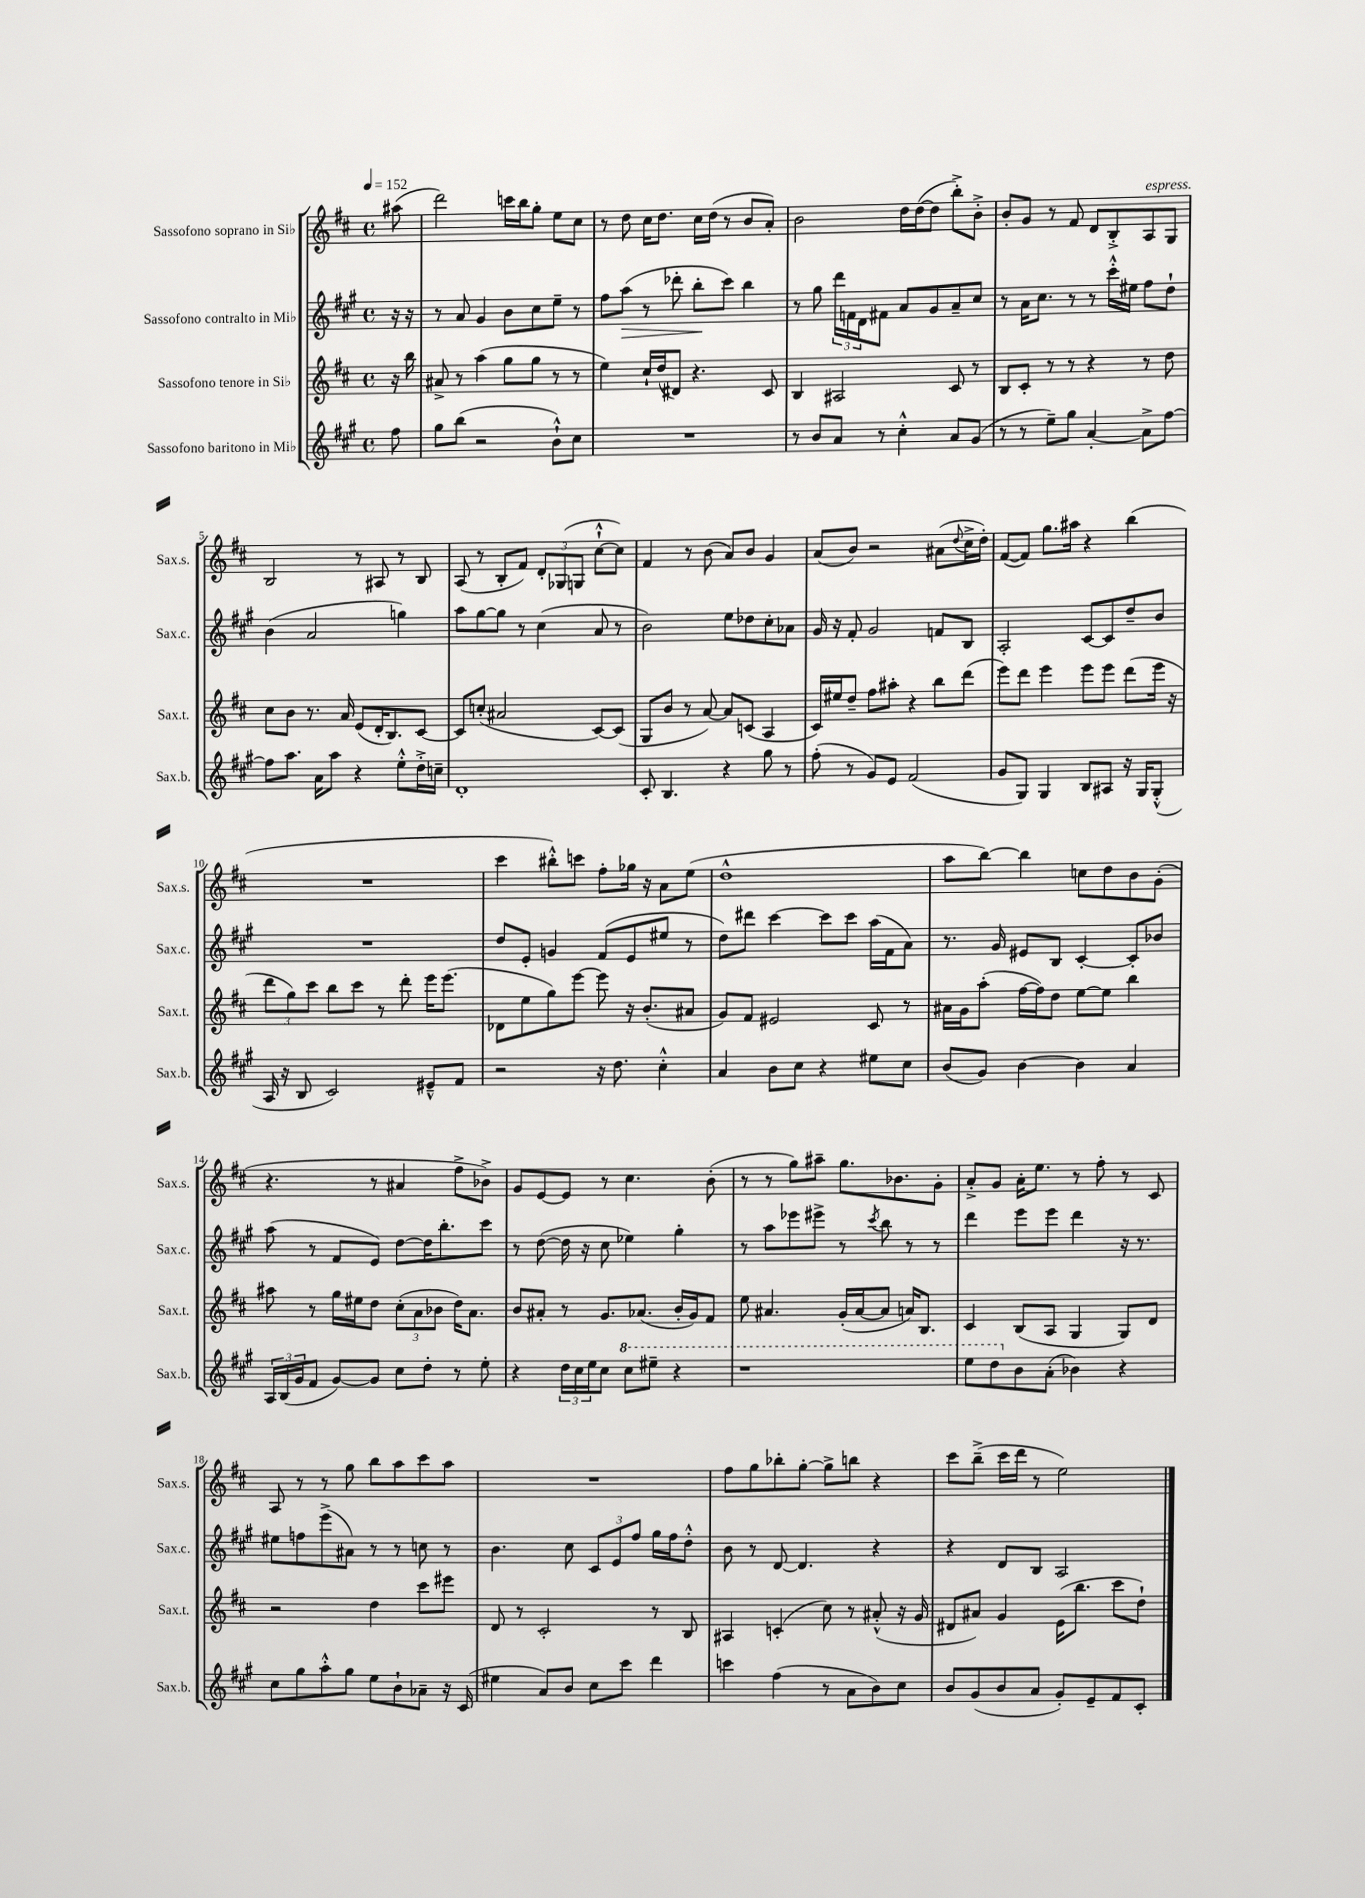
<<
\new StaffGroup <<
\new Staff = "s0" \with { instrumentName = "Sassofono soprano in Sib" shortInstrumentName = "Sax.s." } {
    \clef treble \key d \major \defaultTimeSignature \time 4/4 \partial 8 \tempo 4 = 152
    ais''8( |
    d'''2) c'''16 b''16 g''8-. e''8 cis''8 |
    r8 d''8 cis''16 d''8. cis''16 d''16( r8 b'8 a'8-.) |
    b'2 d''16 d''16~( d''8 b''8-.->) b'8-.-> |
    b'8-. g'8 r8 fis'8 d'8 b8-.-> a8^\markup { \italic "espress." } g8 |
    b2 r8 ais8 r8 b8 |
    a8( r8 b8-. fis'8) \tuplet 3/2 { d'8-. ges8( g8 } cis''8~-!-^ cis''8) |
    fis'4 r8 b'8( a'8) b'8 g'4 |
    a'8( b'8) r2 ais'8( \appoggiatura { d''8 } cis''16-> d''16-.) |
    fis'8~( fis'8) g''8. ais''16 r4 b''4( |
    R1 |
    cis'''4 bis''8-.-^) c'''8 fis''8-. ges''16 r16 a'8 e''8( |
    d''1-^ |
    a''8 b''8~) b''4 c''8 d''8 b'8 g'8-.( |
    r4. r8 ais'4 fis''8-> bes'8->) |
    g'8 e'8~ e'8 r8 cis''4. b'8-.( |
    r8 r8 g''8) ais''8-- g''8. bes'8. g'8-. |
    a'8-.-> g'8 a'16-. e''8. r8 fis''8-. r8 cis'8 |
    a8 r8 r8 g''8 b''8 a''8 cis'''8 a''8 |
    R1 |
    fis''8 g''8 bes''8-. g''8~-. g''8-> b''8 r4 |
    cis'''8 b''8--->( cis'''16 d'''16 r8 e''2) \bar "|." |
}
\new Staff = "s1" \with { instrumentName = "Sassofono contralto in Mib" shortInstrumentName = "Sax.c." } {
    \clef treble \key a \major \defaultTimeSignature \time 4/4 \partial 8
    r16 r16 |
    r8 a'8 gis'4 b'8 cis''8 e''8-- r8 |
    fis''8 a''8\>( r8 des'''8-. b''8-.\! cis'''8) b''4 |
    r8 gis''8 \tuplet 3/2 { d'''16 f'16 d'16 } fis'8 a'8 gis'8 a'8-- cis''8 |
    r8 a'16 cis''8. r8 r8 cis'''16-.-^ eis''16 fis''8 d''8-! |
    b'4( a'2 g''4) |
    a''8 gis''8~ gis''8 r8 cis''4( a'8 r8 |
    b'2) e''8 des''8 cis''8-. aes'8 |
    gis'16 r16 fis'8-. gis'2 f'8 b8 |
    a2-. cis'8~ cis'8 d''8-- b'8 |
    R1 |
    d''8 e'8-. g'4 fis'8( e'8 eis''8 r8 |
    d''8) dis'''8 cis'''4~ cis'''8 cis'''8 a''16( fis'16 a'8) |
    r8. gis'16 eis'8 b8 cis'4~-. cis'8-. bes'8 |
    a''8( r8 fis'8 e'8) d''8~ d''16 b''8.-. cis'''8 |
    r8 d''8~( d''16 r16 cis''8 ees''4) gis''4-. |
    r8 a''8 ees'''8 eis'''8-> r8 \acciaccatura { cis'''8 } b''8 r8 r8 |
    d'''4 e'''8 e'''8 d'''4 r16 r8. |
    eis''8 f''8 e'''8->( ais'8) r8 r8 c''8 r8 |
    b'4. cis''8 \tuplet 3/2 { cis'8 e'8 fis''8 } gis''16 fis''16 d''8-.-^ |
    b'8 r8 d'8~ d'4. r4 |
    r4 d'8 b8 a2 \bar "|." |
}
\new Staff = "s2" \with { instrumentName = "Sassofono tenore in Sib" shortInstrumentName = "Sax.t." } {
    \clef treble \key d \major \defaultTimeSignature \time 4/4 \partial 8
    r16 b''16 |
    ais'8-> r8 a''4( g''8 g''8 r8 r8 |
    e''4) cis''16-! d''16( dis'8) r4. cis'8 |
    b4 ais2 cis'8 r8 |
    b8 cis'8-. r8 r8 r4 r8 d''8 |
    cis''8 b'8 r8. a'16 e'8( d'16-. b8.) cis'8~ |
    cis'8 c''8-.( ais'2 cis'8~) cis'8( |
    g8 b'8 r8 a'8~) a'8 c'8( a4 |
    cis'16) eis''16 d''8-- fis''8 ais''8-. r4 b''8 d'''8( |
    e'''8) d'''8 e'''4 e'''8 e'''8 d'''8( e'''16 r16 |
    \tuplet 3/2 { d'''8 g''8) cis'''8 } b''8 cis'''8 r8 d'''8-. e'''16 e'''8.( |
    des'8 e''8 g''8) e'''8~ e'''8 r16 b'8.-.( ais'8 |
    g'8) fis'8 eis'2 cis'8 r8 |
    ais'16 g'16 a''8-.( fis''16~ fis''16) d''8 e''8~ e''8 b''4 |
    ais''8 r8 g''16 eis''16 d''8 \tuplet 3/2 { cis''8-.( a'8 bes'8 } d''16) a'8. |
    b'8 ais'8-. r8 g'8. aes'8.( b'16-. g'16) fis'8 |
    e''8 ais'4. g'16-.( ais'16~ ais'8 a'16) b8. |
    cis'4 b8( a8 g4 g8) d'8 |
    r2 d''4 cis'''8 eis'''8 |
    d'8 r8 cis'2-. r8 b8 |
    ais4 c'4-.( cis''8) r8 ais'8-.-^( r16 g'16 |
    dis'8 ais'8) g'4 e'16( b''8. cis'''8 d''8-!) \bar "|." |
}
\new Staff = "s3" \with { instrumentName = "Sassofono baritono in Mib" shortInstrumentName = "Sax.b." } {
    \clef treble \key a \major \defaultTimeSignature \time 4/4 \partial 8
    fis''8 |
    gis''8 b''8( r2 b'8-!-^) cis''8 |
    R1 |
    r8 b'8 a'8 r8 cis''4-.-^ a'8 gis'8( |
    r8 r8 e''8--) gis''8 a'4~-. a'8-> fis''8~ |
    fis''8 a''8. a'16 a''8 r4 e''8-.-^ d''16-.-> c''16-- |
    d'1-. |
    cis'8-. b4. r4 gis''8 r8 |
    fis''8-.( r8 gis'8) e'8 fis'2( |
    gis'8 gis8) gis4 b8 ais8 r16 gis16 gis8-.-^( |
    a16 r16 b8 cis'2) eis'8---^ fis'8 |
    r2 r16 d''8. cis''4-.-^ |
    a'4 b'8 cis''8 r4 eis''8 cis''8 |
    b'8( gis'8) b'4~ b'4 a'4 |
    \tuplet 3/2 { a16 b16( gis'16 } fis'8 gis'8~) gis'8 cis''8 d''8-. r8 e''8-. |
    r4 \tuplet 3/2 { d''16 cis''16 e''16 } cis''8 \ottava #1 cis'''8 eis'''8-- r4 |
    r1 |
    e'''8 d'''8 \ottava #0 b'8 a'8-.( bes'4) r4 |
    cis''8 gis''8 a''8-.-^ gis''8 e''8 b'8-! aes'8-- r16 cis'16( |
    eis''4 a'8) b'8 cis''8 cis'''8 d'''4 |
    c'''4 fis''4( r8 a'8 b'8) cis''8 |
    b'8 gis'8( b'8 a'8 gis'8-.) e'8-- fis'8 cis'8-. \bar "|." |
}
>>
>>
